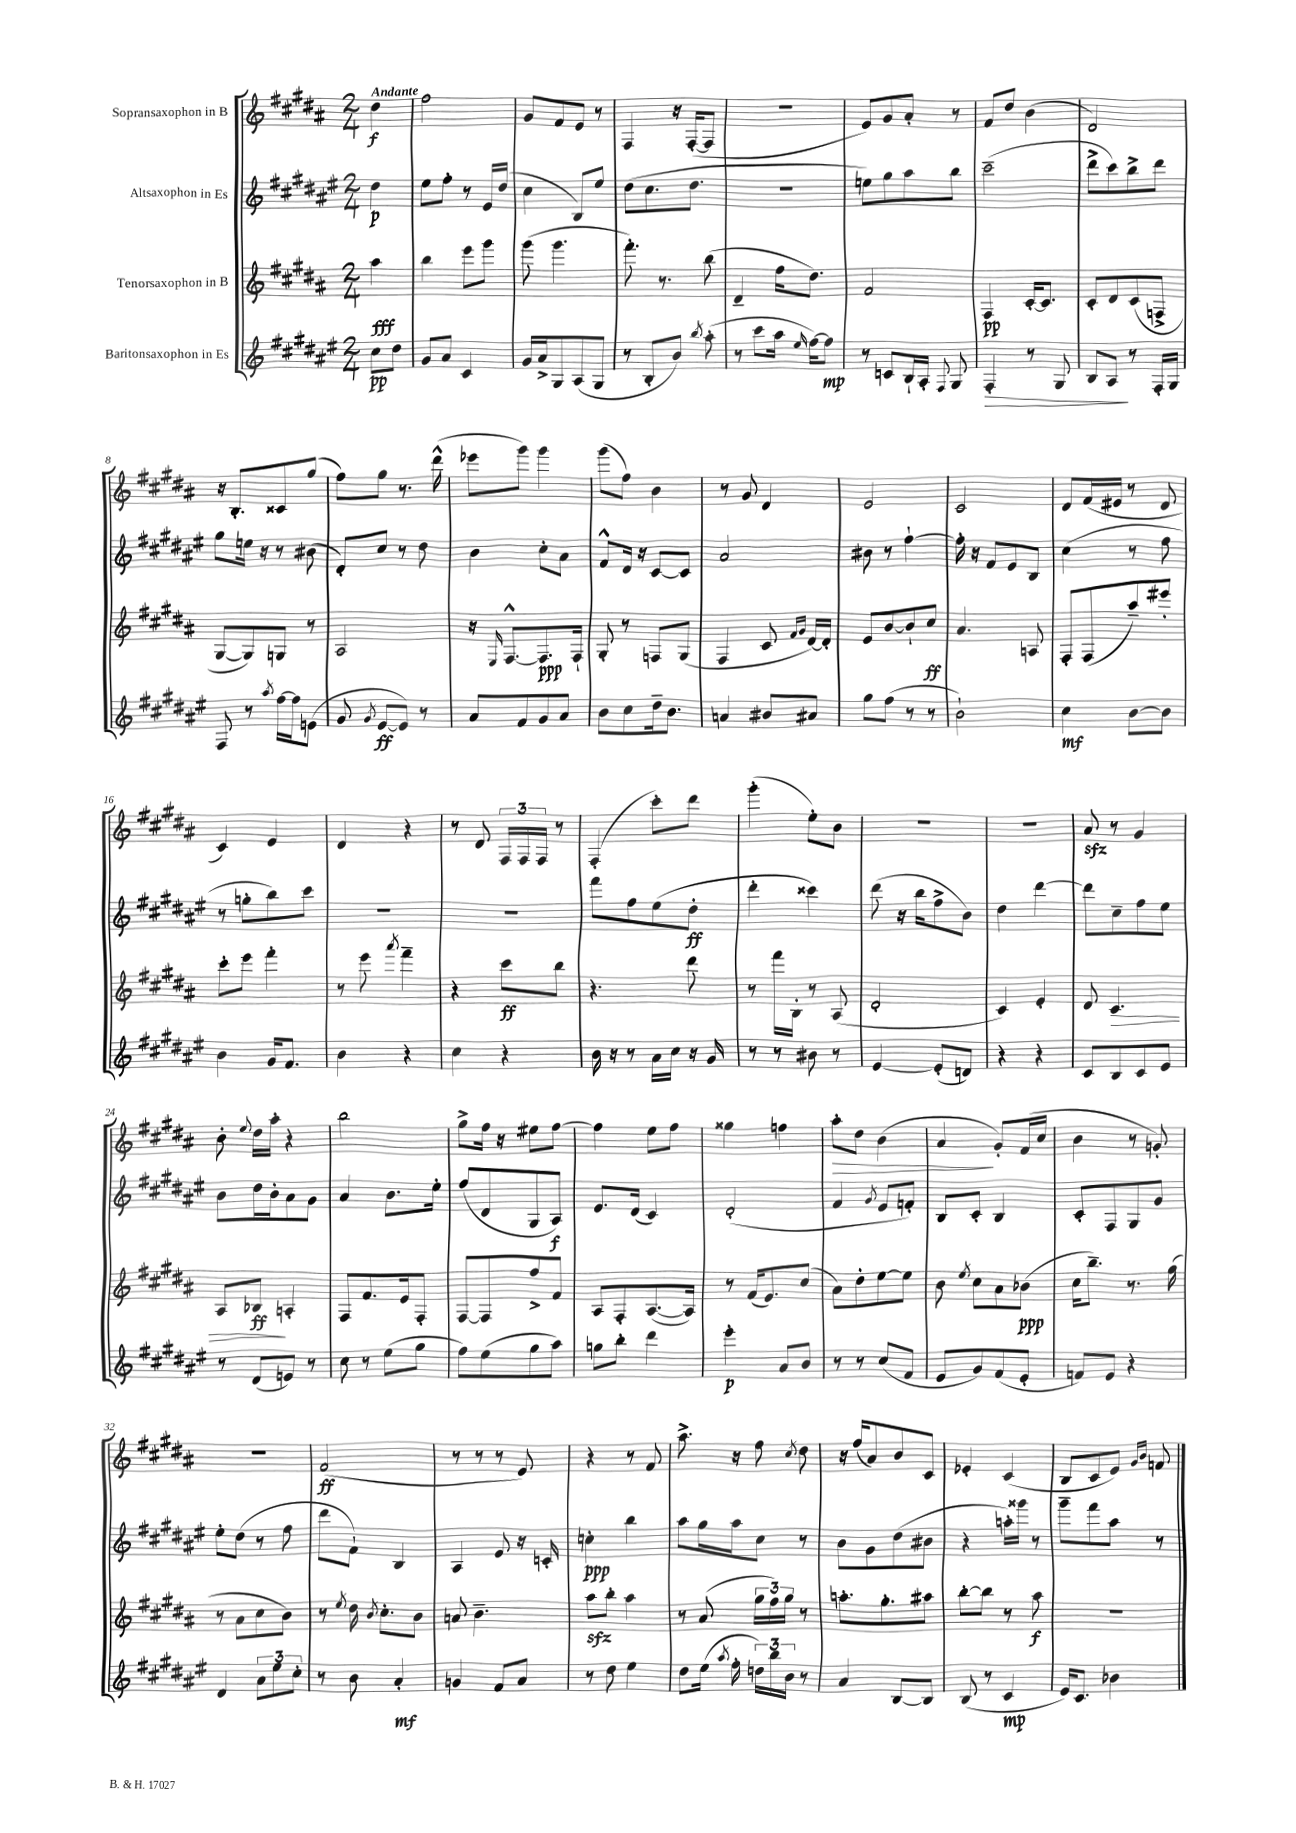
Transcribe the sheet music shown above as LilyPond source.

<<
\new StaffGroup <<
\new Staff = "s0" \with { instrumentName = "Sopransaxophon in B" } {
    \clef treble \key b \major \numericTimeSignature \time 2/4 \partial 4 \tempo "Andante"
    \autoBeamOff dis''4\f |
    fis''2 |
    gis'8[ fis'8 e'8] r8 |
    fis4 r16 fis16[~-.( fis8] |
    R2 |
    e'8[) gis'8 ais'8]-. r8 |
    fis'8[ dis''8] b'4( |
    dis'2) |
    r16 b8.[-. cisis'8 gis''8]( |
    fis''8[) gis''8] r8. dis'''16-^( |
    ees'''8[ gis'''8]) gis'''4 |
    gis'''8[( fis''8]) b'4 |
    r8 gis'8 dis'4 |
    e'2 |
    cis'2 |
    dis'8[ fis'16( eis'16] r8 dis'8 |
    cis'4) e'4 |
    dis'4 r4 |
    r8 dis'8 \tuplet 3/2 { fis16[ fis16 fis16] } r8 |
    fis4-.( cis'''8[-.) dis'''8] |
    gis'''4-.( e''8[-.) b'8] |
    r2 |
    R2 |
    ais'8\sfz r8 gis'4 |
    b'8-. \appoggiatura { e''8 } dis''16[ ais''16]-. r4 |
    b''2 |
    gis''8[-> fis''16] r16 eis''8[ fis''8]~ |
    fis''4 e''8[ fis''8] |
    gisis''4 f''4 |
    ais''8[-.\> dis''8] b'4( |
    ais'4\! gis'8[-.) fis'16( cis''16] |
    b'4 r8 g'8-.) |
    R2 |
    fis'2\ff( |
    r8 r8 r8 e'8) |
    r4 r8 fis'8 |
    ais''8.-> r16 fis''8 \acciaccatura { cis''8 } dis''8 |
    r16 fis''16[( ais'8) b'8 cis'8] |
    ees'4-. cis'4( |
    b8[ cis'8 e'8]) \grace { gis'16[ b'16] } f'8 \bar "|." |
}
\new Staff = "s1" \with { instrumentName = "Altsaxophon in Es" } {
    \clef treble \key fis \major \numericTimeSignature \time 2/4 \partial 4
    \autoBeamOff dis''4\p |
    eis''8[ fis''8]-. r8 eis'16[ dis''16]( |
    cis''4 b8[) eis''8] |
    dis''8[( cis''8. dis''8.] |
    R2 |
    e''8[) gis''8 ais''8 b''8] |
    cis'''2--( |
    dis'''8[-> cis'''8) b''8-> dis'''8] |
    gis''8[ e''16] r16 r8 bis'8( |
    dis'8[-.) cis''8] r8 dis''8 |
    b'4 cis''8[-. ais'8] |
    fis'8[-^ dis'16] r16 cis'8[~ cis'8] |
    ais'2 |
    bis'8 r8 fis''4~-! |
    fis''16-. r16 fis'8[ eis'8 b8] |
    cis''4( r8 fis''8 |
    r8 g''8[-. b''8) cis'''8] |
    R2 |
    R2 |
    fis'''8[ fis''8 eis''8( dis''8]-.\ff |
    dis'''4-. cisis'''4) |
    dis'''8( r16 b''16[ fis''8-> b'8]) |
    dis''4 dis'''4~ |
    dis'''8[ cis''8-- fis''8 eis''8] |
    b'8[ dis''16 b'16-. ais'8 gis'8] |
    ais'4 b'8.[ eis''16]-. |
    fis''8[( dis'8 gis8 ais8]\f) |
    eis'8.[ dis'16]( cis'4) |
    dis'2-.( |
    fis'4 \acciaccatura { gis'8 } eis'8[ f'8]-.) |
    b8[ cis'8]-. b4 |
    cis'8[-. fis8 gis8 gis'8] |
    eis''8[-. dis''8]( r8 fis''8 |
    dis'''8[ fis'8]-!) b4 |
    ais4 eis'8 r16 c'16-. |
    c''4-.\ppp b''4 |
    ais''8[ gis''16 ais''16 cis''8] r8 |
    b'8[ gis'8 dis''8( bis'8] |
    r4 a''16[-.) gisis'''16] r8 |
    gis'''8[-- fis'''8 ais''8] r8 \bar "|." |
}
\new Staff = "s2" \with { instrumentName = "Tenorsaxophon in B" } {
    \clef treble \key b \major \numericTimeSignature \time 2/4 \partial 4
    \autoBeamOff ais''4\fff |
    b''4 e'''8[ gis'''8] |
    gis'''8( gis'''4. |
    fis'''8.-.) r8. b''8( |
    dis'4-- fis''16[ dis''8.]) |
    fis'2 |
    fis4\pp cis'16[~-. cis'8.] |
    cis'8[-. dis'8 cis'8( f8]-> |
    gis8[~ gis8) g8] r8 |
    ais2 |
    r16 \grace { e16 } fis8.[~-^ fis8.\ppp fis16]-! |
    gis8-. r8 f8[ gis8]( |
    fis4 cis'8 \grace { fis'16[ gis'16] } dis'16[~) dis'16]-. |
    e'8[ b'8~ b'8-! cis''8]\ff |
    ais'4. a8 |
    fis8[-. fis8( ais''8--) eis'''8]-. |
    cis'''8[-. e'''8] fis'''4-. |
    r8 e'''8 \acciaccatura { ais'''8 } fis'''4-- |
    r4 cis'''8[\ff b''8] |
    r4. dis'''8 |
    r8 fis'''16[ b16]-. r8 ais8( |
    dis'2-. |
    cis'4) e'4-. |
    dis'8 cis'4.\> |
    ais8[ bes8]\ff\! a4-. |
    fis8[ fis'8. e'16 fis8]-. |
    fis8[~ fis8 fis''8-> fis'8] |
    ais8[ fis8-. ais8.~( ais16]) |
    r8 fis'16[( e'8.) cis''8]( |
    ais'8[) dis''8-. e''8~ e''8] |
    b'8 \acciaccatura { e''8 } cis''8[ ais'8 bes'8]\ppp( |
    cis''16[ b''8.]--) r8. gis''16( |
    r8 ais'8[ cis''8 b'8]) |
    r8 \acciaccatura { e''8 } dis''16 \acciaccatura { b'8 } cis''8.[-. b'8] |
    a'8 b'4.-- |
    ais''8[\sfz b''8]-. ais''4 |
    r8 ais'8( \tuplet 3/2 { gis''16[ fis''16) gis''16] } r8 |
    a''8.[-. gis''8.-. ais''8] |
    b''8[~-. b''8] r8 ais''8\f |
    R2 \bar "|." |
}
\new Staff = "s3" \with { instrumentName = "Baritonsaxophon in Es" } {
    \clef treble \key fis \major \numericTimeSignature \time 2/4 \partial 4
    \autoBeamOff cis''8[\pp dis''8] |
    gis'8[ ais'8] cis'4 |
    gis'16[ ais'16-> gis8 ais8( gis8] |
    r8 b8[-. b'8]) \acciaccatura { b''8 } ais''8-.( |
    r8 cis'''8[ ais''16] \grace { eis''16 } fis''16[~) fis''8]\mp |
    r8 c'8[ b16-! ais16]-. \appoggiatura { fis8 } gis8 |
    fis4-.\> r8 gis8 |
    b8[ ais8]\! r8 fis16[-. gis16] |
    fis8 r8 \acciaccatura { ais''8 } fis''16[~ fis''16 e'8]( |
    gis'8 \acciaccatura { gis'8 } eis'8[~\ff eis'8]) r8 |
    ais'8[ fis'8 gis'8 ais'8] |
    b'8[ cis''8 dis''16-- b'8.] |
    a'4 bis'8[ ais'8] |
    gis''8[ fis''8]( r8 r8 |
    b'2-!) |
    cis''4\mf b'8[~ b'8] |
    b'4 gis'16[ fis'8.] |
    b'4 r4 |
    cis''4 r4 |
    b'16 r16 r8 ais'16[ cis''16] r16 gis'16 |
    r8 r8 bis'8 r8 |
    eis'4~ eis'8[-.( d'8]) |
    r4 r4 |
    cis'8[ b8 cis'8 eis'8] |
    r8 dis'8[( e'8]) r8 |
    cis''8 r8 eis''8[( gis''8] |
    fis''8[) eis''8( gis''8 ais''8]) |
    g''8[ b''8]-. dis'''4 |
    eis'''4-.\p ais'8[ b'8] |
    r8 r8 cis''8[( fis'8] |
    eis'8[ gis'8) fis'8( eis'8]-. |
    f'8[) eis'8] r4 |
    dis'4 \tuplet 3/2 { ais'8[ eis''8 cis''8]-. } |
    r8 b'8 ais'4-.\mf |
    g'4 fis'8[ ais'8] |
    r8 dis''8 eis''4 |
    dis''8[ eis''16]( \acciaccatura { ais''8 } fis''16-. \tuplet 3/2 { d''16[) b''16 b'16] } r8 |
    ais'4 b8[~ b8] |
    b8( r8 cis'4\mp |
    eis'16[) cis'8.] bes'4 \bar "|." |
}
>>
>>
